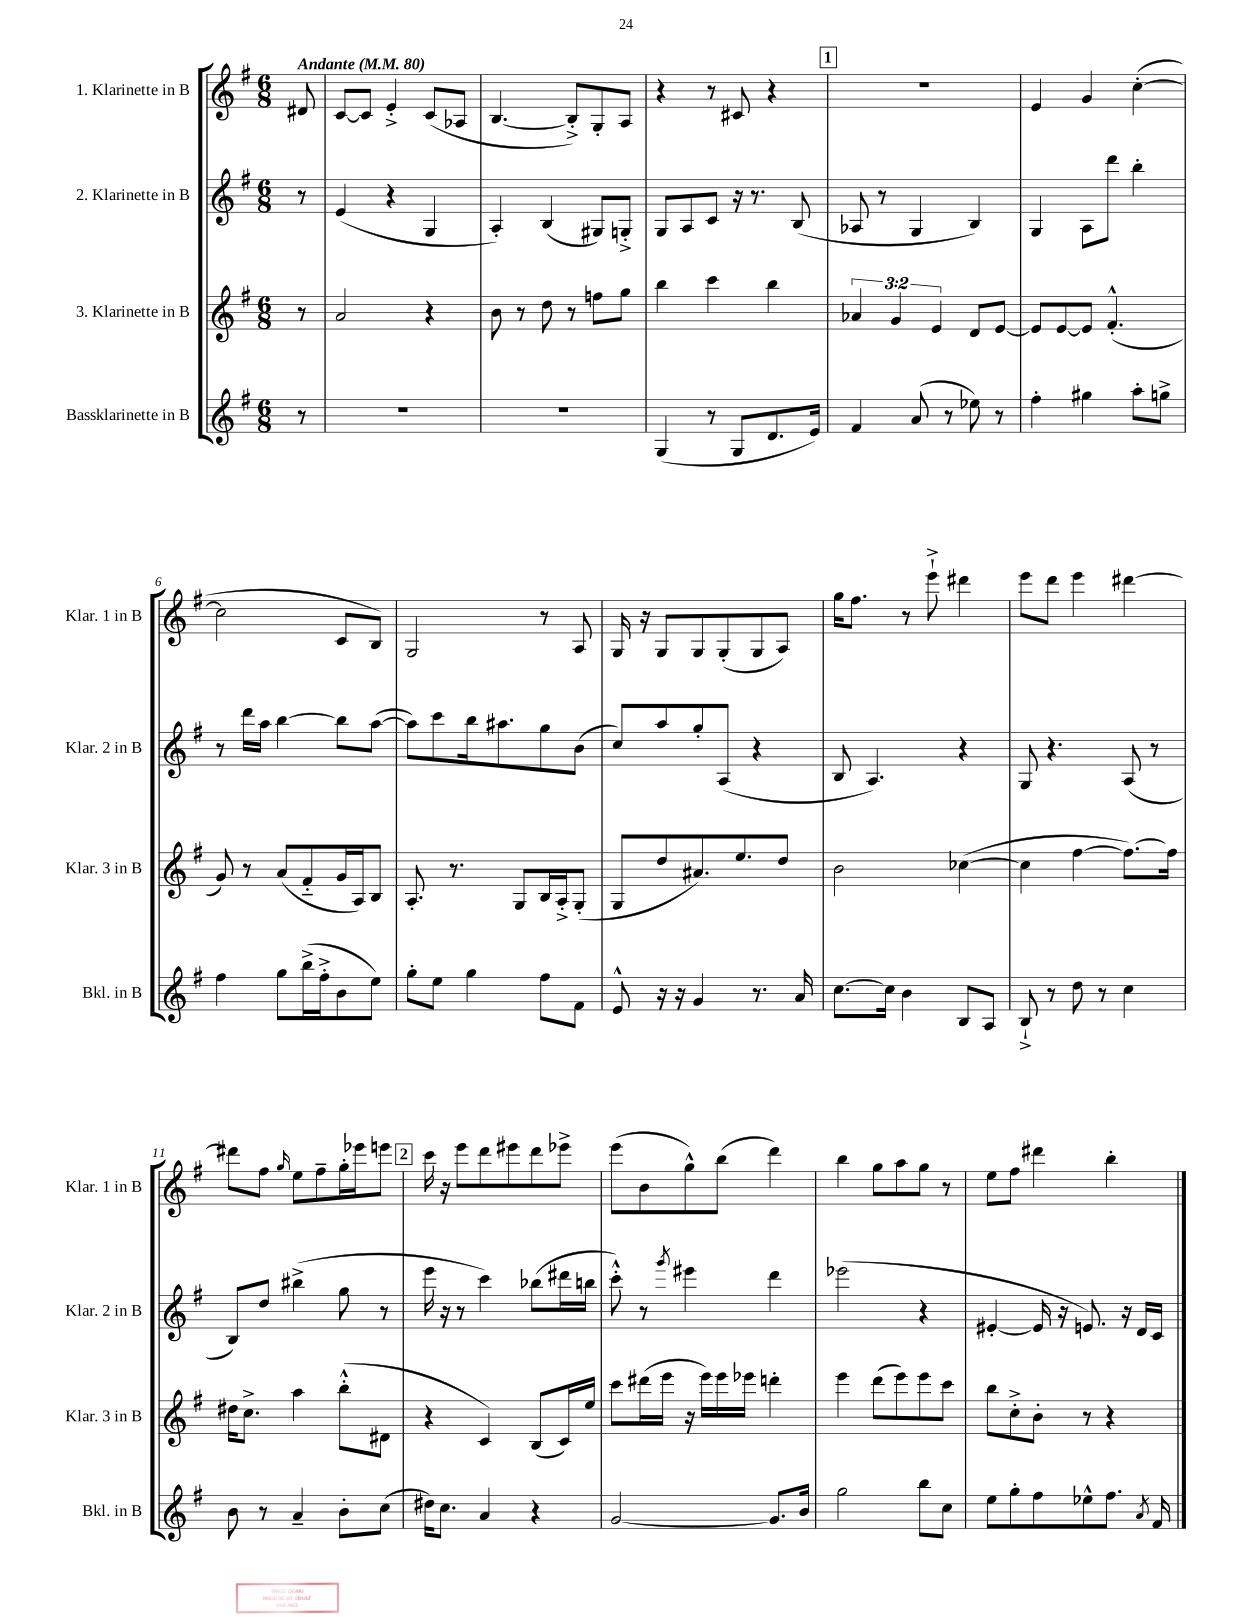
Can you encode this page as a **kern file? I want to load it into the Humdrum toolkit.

**kern	**kern	**kern	**kern
*staff4	*staff3	*staff2	*staff1
*clefG2	*clefG2	*clefG2	*clefG2
*k[f#]	*k[f#]	*k[f#]	*k[f#]
*M6/8	*M6/8	*M6/8	*M6/8
*MM80	*MM80	*MM80	*MM80
8r	8r	8r	8d#/
=	=	=	=
2.r	2a/	(4e/	[8c/L
.	.	.	8c/]J
.	.	4r	4e'^/
.	4r	4G/	(8c/L
.	.	.	8A-/J
=	=	=	=
2.r	8b\	4A'/)	[4.B/
.	8r	.	.
.	8dd\	(4B/	.
.	8r	.	8B'^/]L)
.	8ff\L	8G#/L)	8G'/
.	8gg\J	8G'^/J	8A/J
=	=	=	=
(4G/	4bb\	8G/L	4r
.	.	8A/	.
8r	4ccc\	8c/J	8r
8G/L	.	16r	8c#/
.	.	8.r	.
8.d/	4bb\	.	4r
.	.	(8B/	.
16e/Jk)	.	.	.
=	=	=	=
4f#/	6a-/	8A-/	2.r
.	.	8r	.
.	6g/	.	.
(8a/	.	4G/	.
.	6e/	.	.
8r	.	.	.
8ee-\)	8d/L	4B/)	.
8r	[8e/J	.	.
=	=	=	=
4ff#'\	8e/]L	4G/	4e/
.	[8e/	.	.
4gg#\	8e/]J	8A\L	4g/
.	(4.f#'^^/	8ddd\J	.
8aa'\L	.	4bb'\	([4cc'\
8gg^\J	.	.	.
=	=	=	=
4ff#\	8g/)	8r	2cc\]
.	8r	16ddd\LL	.
.	.	16aa\JJ	.
8gg\L	(8a/L	[4bb\	.
(16bb^\L	8f#'~/	.	.
16ff#'^\J	.	.	.
8b\	16g/L	8bb\]L	8c/L
.	16A/J)	.	.
8ee\J)	8B/J	([8aa\J	8B/J)
=	=	=	=
8gg'\L	8.A'/	8aa\]L)	2G/
8ee\J	.	8ccc\	.
.	8.r	.	.
4gg\	.	16bb\k	.
.	.	8.aa#\	.
.	8G/L	.	.
8ff#\L	16B/L	8gg\	8r
.	16A'^/J	.	.
8f#\J	(8G'/J	(8b\J	8A/
=	=	=	=
8e^^/	8G/L	8cc/L)	16G/
.	.	.	16r
16r	8dd/	8aa/	8G/L
16r	.	.	.
4g/	8.a#/)	8gg'/	8G/
.	.	(8A/J	(8G'/
.	8.ee/	.	.
8.r	.	4r	8G/
.	8dd/J	.	8A/J)
16a/	.	.	.
=	=	=	=
[8.cc\L	2b\	8B/	16gg\LK
.	.	.	8.ff#\J
.	.	4.A/)	.
16cc\]Jk	.	.	.
4b\	.	.	8r
.	.	.	8eee`^\
8B/L	([4cc-\	4r	4ddd#\
8A/J	.	.	.
=	=	=	=
8B`^/	4cc-\]	8G/	8eee\L
8r	.	4.r	8ddd\J
8dd\	[4ff#\	.	4eee\
8r	.	.	.
4cc\	8.ff#\_L)	(8A/	[4ddd#\
.	.	8r	.
.	16ff#\]Jk	.	.
=	=	=	=
8b\	16dd#\LK	8B/L)	8ddd#\]L
.	8.cc^\J	.	.
8r	.	8dd/J	8ff#\J
.	.	.	16qqgg/
4a~/	4aa\	(4bb#^\	8ee\L
.	.	.	8ff#~\
8b'\L	(8bb'^^\L	8gg\	16gg'\L
.	.	.	16eee-\J
(8cc\J	8d#\J	8r	8eee\J
=	=	=	=
16dd#\LK)	4r	16eee\	16ccc\
8.cc\J	.	16r	16r
.	.	8r	8eee\L
4a/	4c/)	4ccc\)	8ddd\
.	.	.	8eee#\
4r	(8B/L	(8bb-\L	8ddd\
.	16c/L)	16ddd#\L	8eee-^\J
.	16ee/JJ	16bb\JJ	.
=	=	=	=
[2g/	8ccc\L	8ccc'^^\)	(8eee\L
.	(16ddd#\L	8r	8b\
.	16eee\JJ	.	.
.	.	8qggg/	.
.	16r	4eee#\	8gg^^\)
.	16eee\LL)	.	.
.	16eee\	.	(8bb\J
.	16eee-\JJ	.	.
8.g/]L	4ddd'\	4ddd\	4ddd\)
16b/Jk	.	.	.
=	=	=	=
2gg\	4eee\	(2eee-\	4bb\
.	(8ddd\L	.	8gg\L
.	8eee\)	.	8aa\
8bb\L	8eee\	4r	8gg\J
8cc\J	8ccc\J	.	8r
=	=	=	=
8ee\L	8bb\L	[4e#'/	8ee\L
8gg'\	8cc'^\	.	8ff#\J
8ff#\	8b'\J	16e#/]	4ddd#\
.	.	16r	.
8ee-^^\	8r	8.e/)	.
8.ff#\J	4r	.	4bb'\
.	.	16r	.
.	.	16d/LL	.
8qa/	.	.	.
16f#/	.	16c/JJ	.
==	==	==	==
*-	*-	*-	*-
